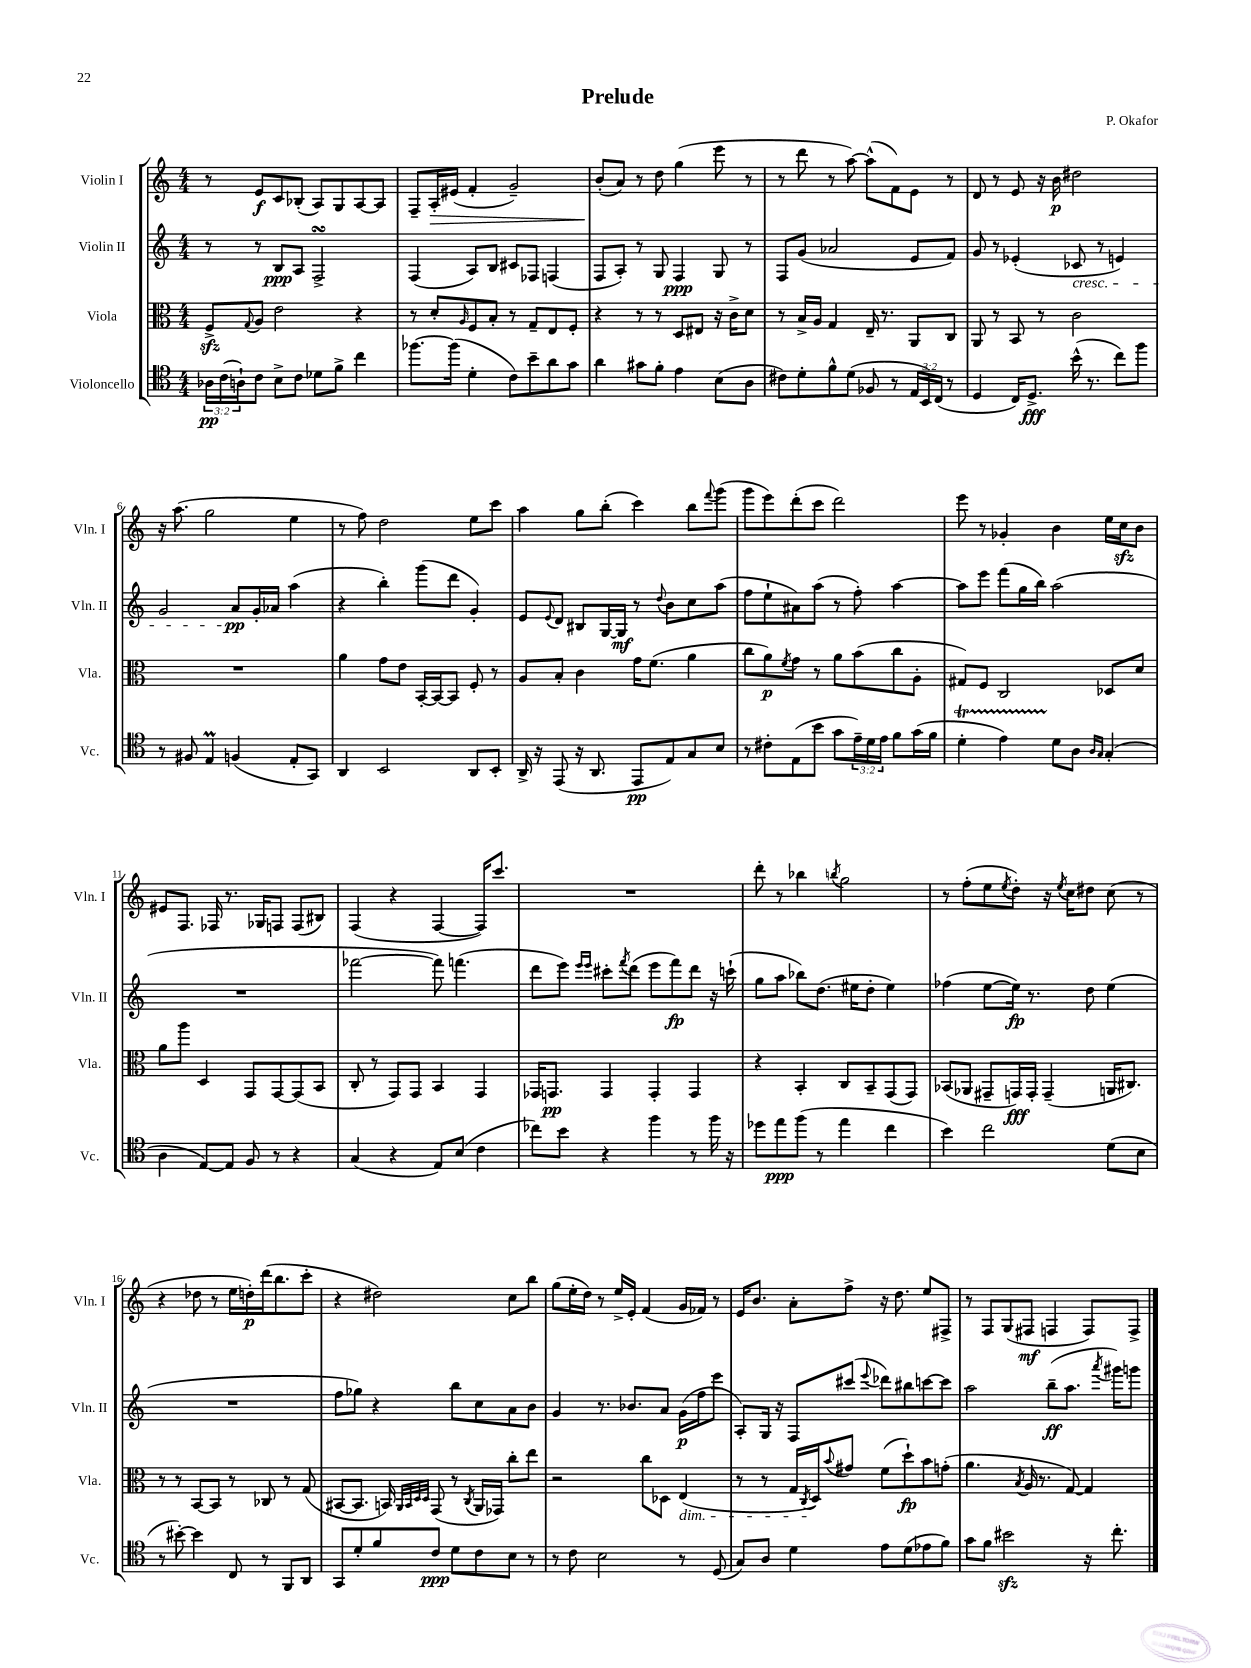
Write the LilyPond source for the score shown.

\header { title = "Prelude" composer = "P. Okafor" }
<<
\new StaffGroup <<
\new Staff = "s0" \with { instrumentName = "Violin I" shortInstrumentName = "Vln. I" } {
    \clef treble \key c \major \numericTimeSignature \time 4/4
    r8 e'8\f c'8 bes8-.( a8) g8 a8~ a8 |
    f8-- a16-.\> eis'16( f'4-. g'2--) |
    b'8-.\!( a'8) r8 d''8 g''4( e'''8 r8 |
    r8 d'''8 r8 a''8~) a''8-^( f'8) e'8 r8 |
    d'8 r8 e'8 r16 b'16\p dis''2 |
    r16 a''8.( g''2 e''4 |
    r8 f''8) d''2 e''8 c'''8 |
    a''4 g''8 b''8-.( c'''4) b''8 \appoggiatura { f'''8 } g'''8( |
    g'''8 e'''8) d'''8-.( c'''8 d'''2) |
    e'''8 r8 ges'4-. b'4 e''16 c''16\sfz b'8 |
    eis'8 f8. fes16 r8. ges16 f8 f8( bis8) |
    f4( r4 f4~ f16) c'''8. |
    R1 |
    d'''8-. r8 bes''4 \acciaccatura { b''8 } g''2 |
    r8 f''8-.( e''8 \acciaccatura { e''8 } d''8-.) r16 \acciaccatura { e''8 } c''16 dis''8 c''8( r8 |
    r4 des''8 r8 e''16 d''16-.\p) d'''16( b''8. c'''8-. |
    r4 dis''2) c''8 b''8 |
    g''8( e''16-. d''16) r8 e''16-> e'16-. f'4( g'16 fes'16) r8 |
    e'16 b'8. a'8-. f''8-> r16 d''8. e''8 fis8-> |
    r8 f8 g8( fis8\mf f4 f8) f8-> \bar "|." |
}
\new Staff = "s1" \with { instrumentName = "Violin II" shortInstrumentName = "Vln. II" } {
    \clef treble \key c \major \numericTimeSignature \time 4/4
    r8 r8 b8\ppp a8 f2->\turn |
    f4( a8) b8 cis'8 fes8 f4( |
    f8 a8-.) r8 g8 f4\ppp g8 r8 |
    f8 g'8( aes'2 e'8 f'8) |
    g'8 r8 ees'4-.( ces'8\cresc r8 e'4) |
    g'2 a'8\pp\! g'16-. aes'16 a''4( |
    r4 b''4-.) g'''8( d'''8 g'4-.) |
    e'8 \appoggiatura { e'8 } d'8 bis8 g16~ g16\mf r8 \appoggiatura { d''8 } b'8 c''8 a''8( |
    f''8 e''8-! ais'8) a''8( r8 f''8-.) a''4~ |
    a''8 e'''8 f'''8( g''16 b''16) a''2( |
    R1 |
    fes'''2~ fes'''8) f'''4.( |
    d'''8 e'''8) \grace { e'''16 e'''16 } cis'''8-. \acciaccatura { f'''8 } d'''8( e'''8 f'''8\fp) d'''8 r16 c'''16-!( |
    g''8 a''8 bes''8) d''8.( eis''16 d''8-. eis''4) |
    fes''4( e''8~ e''16\fp) r8. d''8 e''4( |
    R1 |
    f''8 ges''8) r4 b''8 c''8 a'8 b'8 |
    g'4 r8. bes'8. a'8 g'16\p( f''16 e'''8 |
    a8-.) g16 r16 f8 cis'''8( \appoggiatura { e'''8 } des'''8) bis''8 c'''8~ c'''8 |
    a''2 b''8--\ff( a''8. \acciaccatura { a'''8 } gis'''16) g'''8 \bar "|." |
}
\new Staff = "s2" \with { instrumentName = "Viola" shortInstrumentName = "Vla." } {
    \clef alto \key c \major \numericTimeSignature \time 4/4
    f8->\sfz \appoggiatura { g8 } a8 e'2 r4 |
    r8 d'8-. \grace { a16 } f8 b8-. r8 g8-- e8 f8-. |
    r4 r8 r8 d8 eis8 r16 c'16-> d'8 |
    r8 b16-> a16 g4 e16-- r8. a,8 c8 |
    a,8 r8 b,8 r8 c'2 |
    R1 |
    a'4 g'8 e'8 b,16~-. b,16~ b,8 f8-. r8 |
    a8 b8-. c'4 g'16 f'8.( a'4 |
    c''8 a'8\p) \acciaccatura { f'8 } g'8 r8 a'8 b'8( c''8 a8-. |
    gis8) f8 c2 des8 d'8 |
    a'8 a''8 d4 g,8 g,8~ g,8( b,8 |
    c8-. r8 g,8) g,8 b,4 g,4 |
    ges,16 g,8.\pp g,4 g,4-. g,4 |
    r4 b,4-. c8 b,8-- g,8( g,8) |
    bes,8( aes,8 gis,8-- g,16\fff) g,16-. g,4--( a,16 cis8.) |
    r8 r8 b,8~ b,8 r8 ces8 r8 g8( |
    bis,8~ bis,8. b,16) \grace { a,32 b,32 d32 d32 } g,8( r8 \acciaccatura { c8 } a,16 ges,16) c''8-. e''8 |
    r2 c''8 des8 e4\dim( |
    r8 r8 g16 \acciaccatura { c8 } d16\!) \appoggiatura { b'8 } gis'8 f'8( d''8-!\fp) b'8 g'8-.( |
    a'4. \acciaccatura { b8 } a16 r8. g8~) g4 \bar "|." |
}
\new Staff = "s3" \with { instrumentName = "Violoncello" shortInstrumentName = "Vc." } {
    \clef tenor \key c \major \numericTimeSignature \time 4/4 \override Staff.TupletNumber.text = #tuplet-number::calc-fraction-text
    \tuplet 3/2 { aes16\pp c'16( a16-!) } c'8 b8-> c'8 des'8 f'8-> c''4 |
    fes''8.~ fes''16( d'4-. c'8) b'8-- a'8 g'8 |
    a'4 gis'8 f'8-. e'4 b8( a8 |
    cis'8) d'8-. f'8-^ d'8( fes8 r8 \tuplet 3/2 { e16 b,16) c16( } r8 |
    d4 c16) d8.->\fff b'16-^( r8. c''8) f''8 |
    r8 fis8 e4\prall f4( e8-. g,8) |
    a,4 b,2 a,8 b,8-. |
    a,16-> r16 e,8( r16 a,8. e,8\pp e8) g8 b8 |
    r8 cis'8-. e8( b'8 g'8 \tuplet 3/2 { e'16--) d'16 e'16 } f'8 g'16( f'16 |
    d'4-.\startTrillSpan e'4) d'8\stopTrillSpan a8 \grace { a16 g16 } g4-.( |
    a4 e8~) e8 f8 r8 r4 |
    g4( r4 e8) b8( c'4 |
    ces''8) b'8 r4 f''4 r8 f''16 r16 |
    des''8 e''8\ppp f''8( r8 e''4 c''4 |
    b'4) c''2 d'8( b8 |
    r8 bis'8~-.) bis'4 c8 r8 f,8 a,8 |
    g,8 d'8-. f'8 c'8\ppp d'8 c'8 b8 r8 |
    r8 c'8 b2 r8 d8( |
    g8) a8 d'4 e'8 d'8( ees'8 f'8) |
    g'8 f'8 bis'2\sfz r16 c''8.-. \bar "|." |
}
>>
>>
